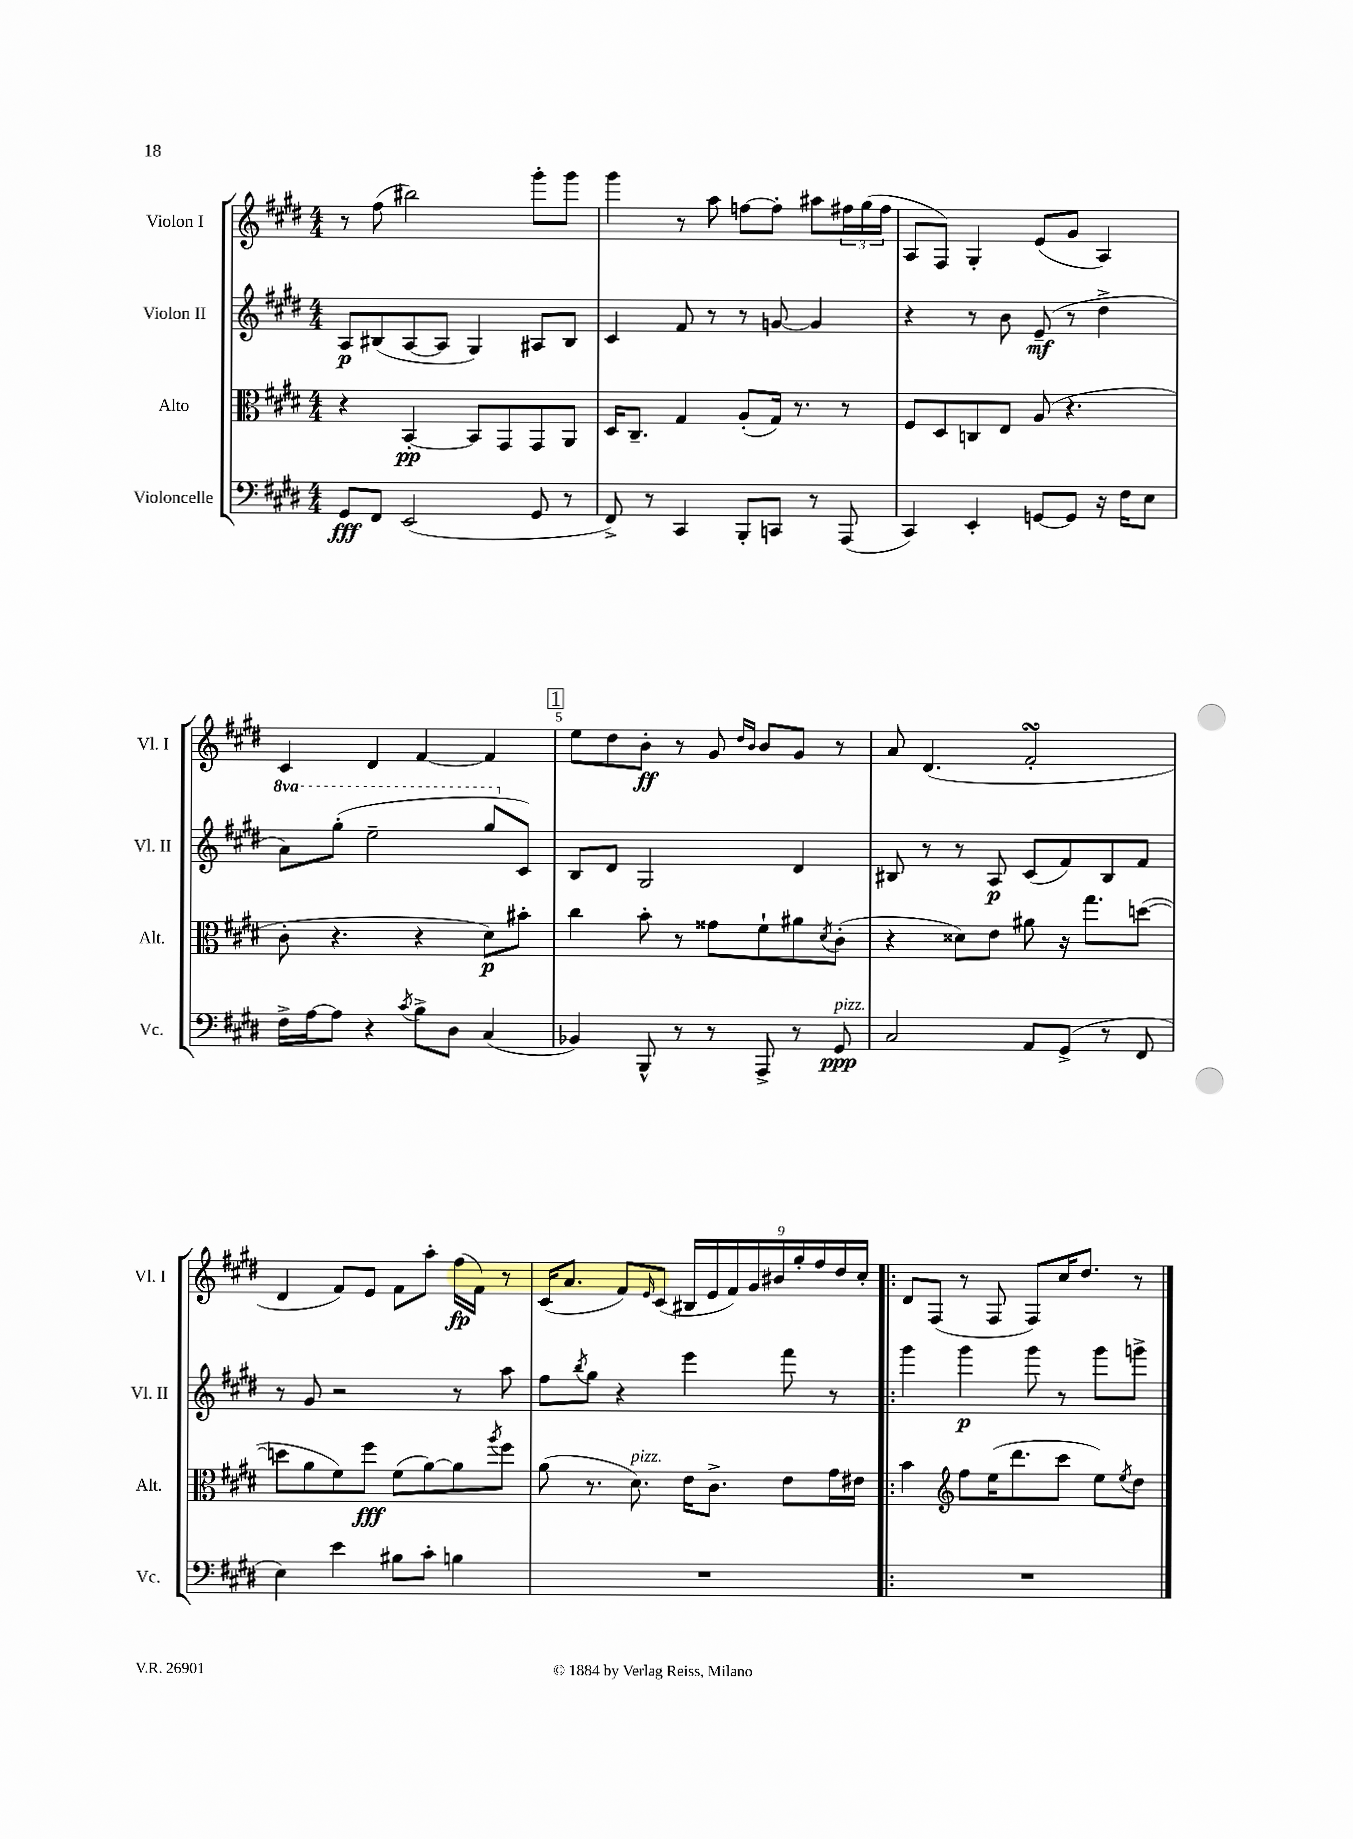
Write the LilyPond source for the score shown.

<<
\new StaffGroup <<
\new Staff = "s0" \with { instrumentName = "Violon I" shortInstrumentName = "Vl. I" } {
    \clef treble \key e \major \numericTimeSignature \time 4/4
    r8 fis''8( bis''2) gis'''8-. gis'''8 |
    gis'''4 r8 a''8 f''8~ f''8-. ais''8 \tuplet 3/2 { fis''16 gis''16( fis''16 } |
    a8 fis8) gis4-. e'8( gis'8 a4) |
    cis'4 dis'4 fis'4~ fis'4 |
    \mark \markup { \box "1" } e''8 dis''8 b'8-.\ff r8 gis'8 \grace { dis''16 b'16 } b'8 gis'8 r8 |
    a'8 dis'4.( fis'2-.\turn |
    dis'4 fis'8) e'8 fis'8 a''8-. fis''16\fp( fis'16) r8 |
    cis'16( a'8. fis'8) \grace { e'16 } cis'8( \tuplet 9/8 { bis16 e'16 fis'16) gis'16 bis'16 gis''16-. fis''16 dis''16 cis''16-. } |
    \bar ".|:" dis'8 fis8( r8 fis8 fis8) cis''16 dis''8. r8 \bar "|." |
}
\new Staff = "s1" \with { instrumentName = "Violon II" shortInstrumentName = "Vl. II" } {
    \clef treble \key e \major \numericTimeSignature \time 4/4 \set Staff.ottavationMarkups = #ottavation-simple-ordinals
    a8\p bis8( a8~ a8 gis4) ais8 bis8 |
    cis'4 fis'8 r8 r8 g'8~ g'4 |
    r4 r8 b'8 e'8--\mf( r8 dis''4-> |
    \ottava #1 a''8) gis'''8-.( e'''2-- gis'''8 \ottava #0 cis'8) |
    \mark \markup { \box "1" } b8 dis'8 gis2 dis'4 |
    bis8 r8 r8 a8\p cis'8( fis'8) bis8 fis'8 |
    r8 gis'8 r2 r8 a''8 |
    fis''8 \acciaccatura { b''8 } gis''8 r4 e'''4 fis'''8 r8 |
    \bar ".|:" gis'''4 gis'''4\p gis'''8 r8 gis'''8 g'''8-> \bar "|." |
}
\new Staff = "s2" \with { instrumentName = "Alto" shortInstrumentName = "Alt." } {
    \clef alto \key e \major \numericTimeSignature \time 4/4
    r4 b,4~-.\pp b,8 gis,8 gis,8 a,8 |
    dis16 cis8.-- gis4 a8-.( gis16) r8. r8 |
    fis8 dis8 c8 e8 a8( r4. |
    cis'8-. r4. r4 dis'8\p) bis'8-. |
    \mark \markup { \box "1" } cis''4 b'8-. r8 gisis'8 fis'8-! ais'8 \acciaccatura { dis'8 } cis'8-.( |
    r4 disis'8) e'8 ais'8 r16 gis''8. d''8~( |
    d''8 a'8 fis'8) fis''8\fff fis'8( a'8~) a'8 \acciaccatura { a''8 } fis''8 |
    a'8( r8. dis'8.^\markup { \italic "pizz." }) e'16 cis'8.-> e'8 gis'16 eis'16 |
    \bar ".|:" b'4 \clef treble fis''8 e''16( dis'''8. cis'''8 e''8) \acciaccatura { e''8 } dis''8 \bar "|." |
}
\new Staff = "s3" \with { instrumentName = "Violoncelle" shortInstrumentName = "Vc." } {
    \clef bass \key e \major \numericTimeSignature \time 4/4
    gis,8\fff fis,8 e,2( gis,8 r8 |
    fis,8->) r8 cis,4 b,,8-. c,8 r8 a,,8( |
    cis,4) e,4-. g,8~ g,8 r16 fis16 e8 |
    fis16-> a16~ a8 r4 \acciaccatura { cis'8 } b8-> dis8 cis4( |
    \mark \markup { \box "1" } bes,4) b,,8-^ r8 r8 a,,8-> r8 gis,8\ppp^\markup { \italic "pizz." } |
    cis2 a,8 gis,8->( r8 fis,8 |
    e4) e'4 bis8 cis'8-. b4 |
    R1 |
    \bar ".|:" R1 \bar "|." |
}
>>
>>
\layout { \context { \Score \override BarNumber.break-visibility = ##(#f #t #t) barNumberVisibility = #(every-nth-bar-number-visible 5) } }
